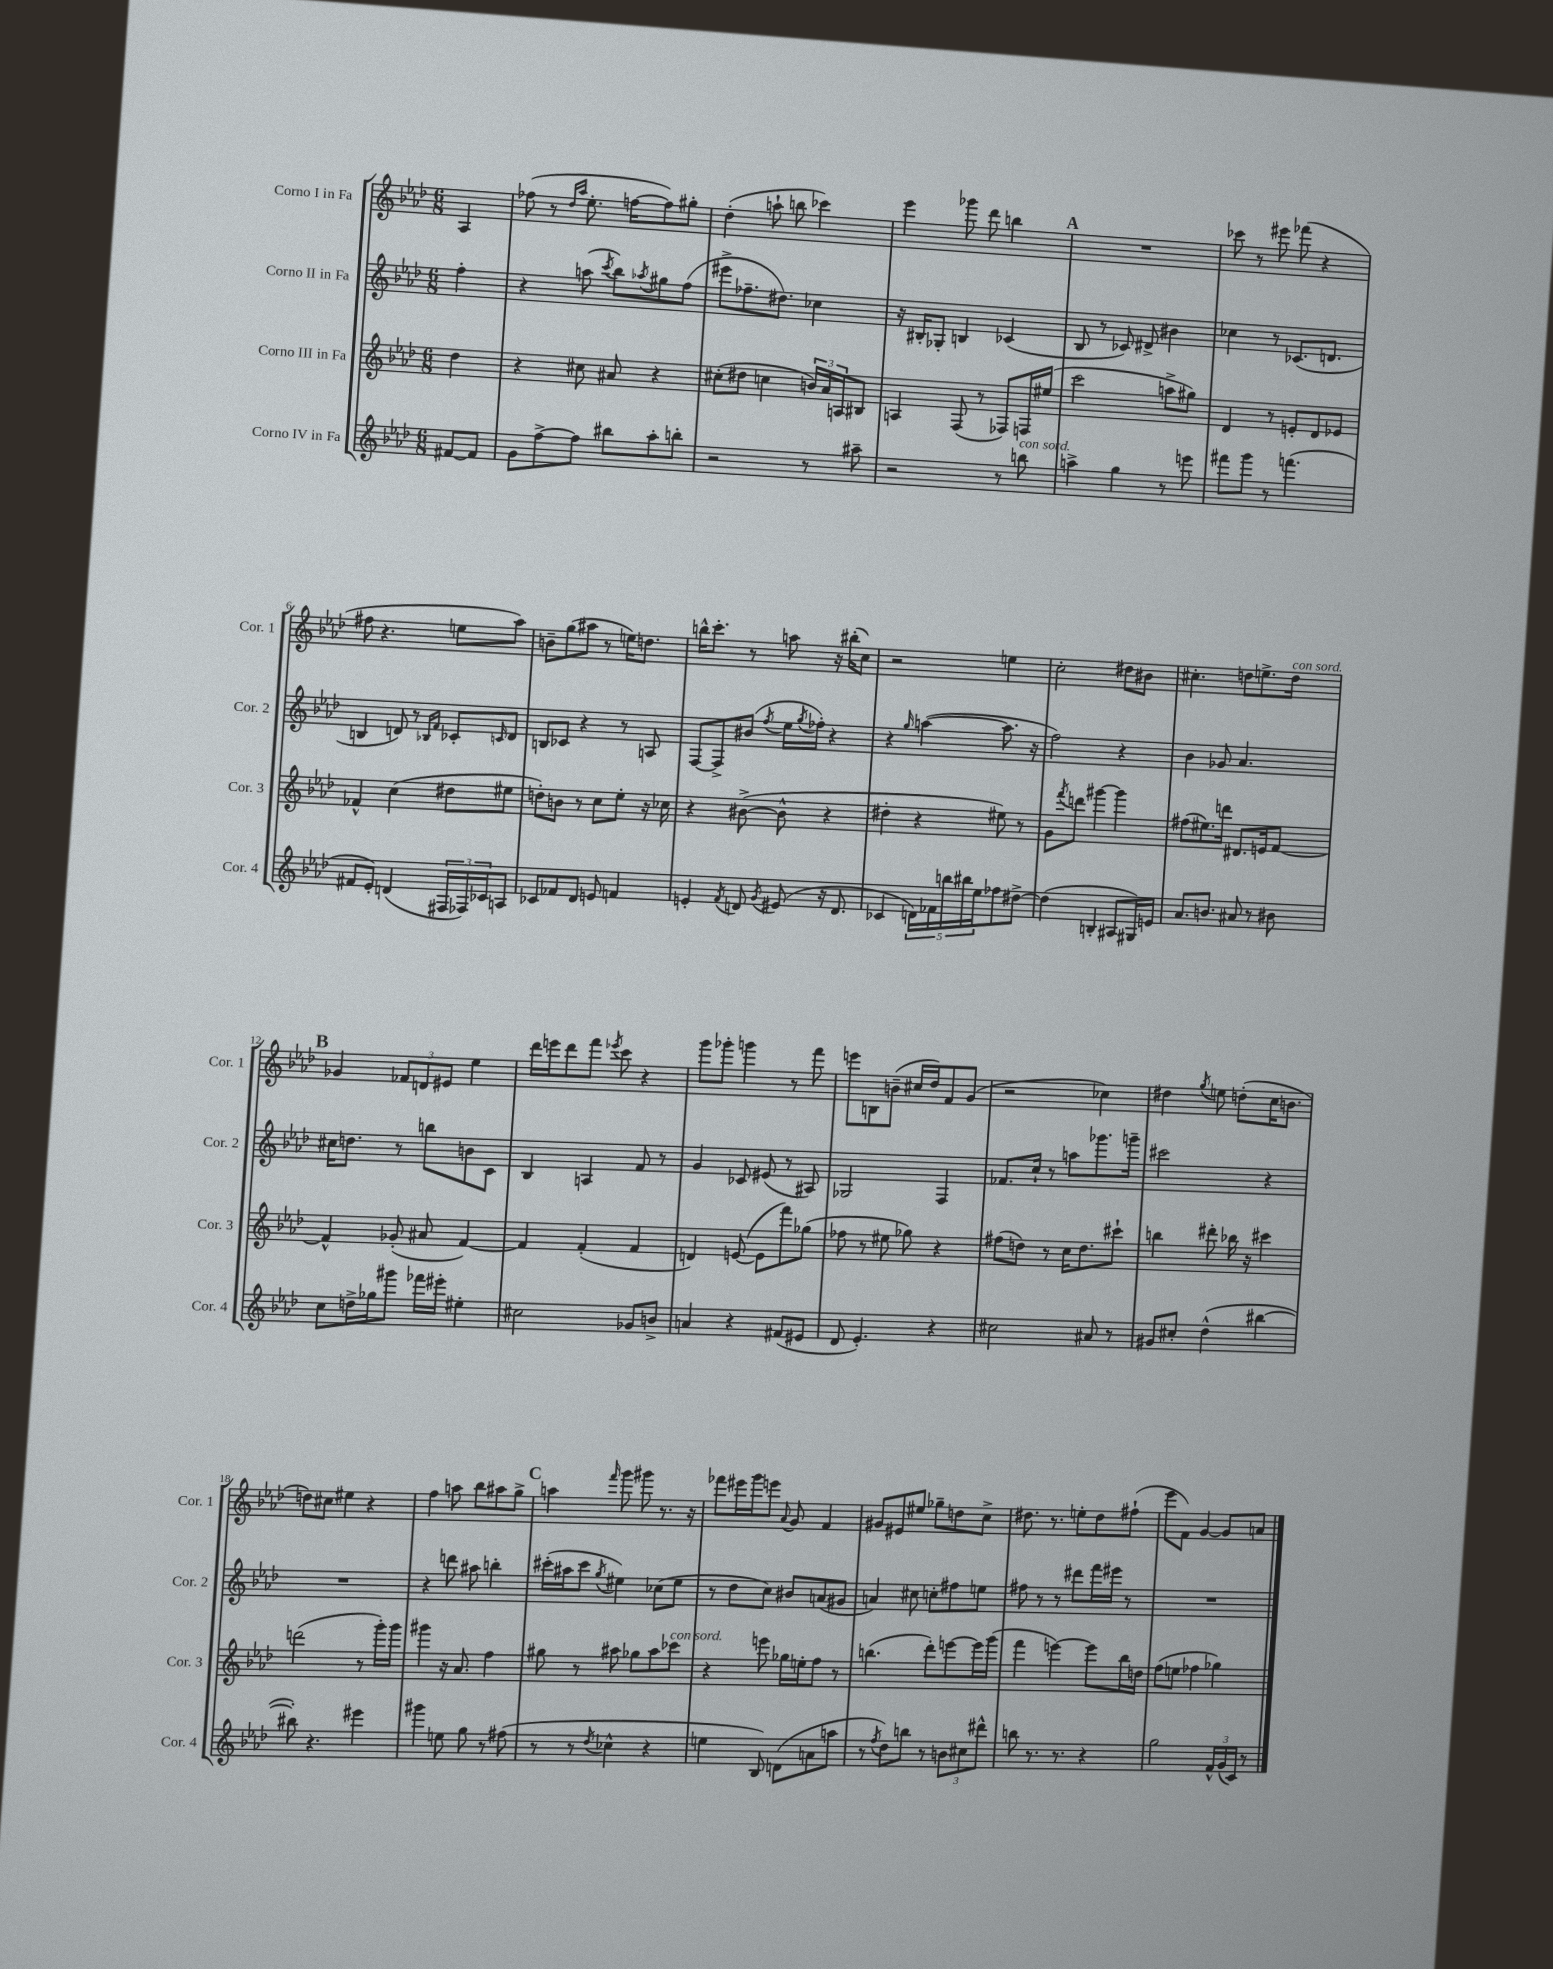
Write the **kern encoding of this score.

**kern	**kern	**kern	**kern
*staff4	*staff3	*staff2	*staff1
*clefG2	*clefG2	*clefG2	*clefG2
*k[b-e-a-d-]	*k[b-e-a-d-]	*k[b-e-a-d-]	*k[b-e-a-d-]
*M6/8	*M6/8	*M6/8	*M6/8
[8f#/L	4dd-\	4ff'\	4A-/
8f#/]J	.	.	.
=	=	=	=
8g\L	4r	4r	(8ff-\
[8ff^\	.	.	8r
.	.	.	16qqdd-/LL
.	.	.	16qqaa-/JJ
8ff\]J	8cc#\	(8aa\	8.ee-'\
.	.	8qccc/	.
8bb#\L	8a#/	8bb-\L)	.
.	.	.	[16ff\LK
.	.	8qaa-/	.
8aa-'\	4r	8gg#\	8ff\])
8bb'\J	.	(8ff\J	8gg#'\J
=	=	=	=
2r	(8cc#'\L	8eee#^\L	(4dd-'\
.	8dd#\J	8.ff-~\	.
.	4cc\	.	8aa`\
.	.	8.dd#\J)	.
.	.	.	8bb\
8r	24b/LL)	4cc-\	4ccc-\)
.	24a-/	.	.
.	24A/J	.	.
8aa#~\	8B#/J	.	.
=	=	=	=
2r	4A/	16r	4eee-\
.	.	16B#'/LK	.
.	.	8G-'/J	.
.	(8F/	4B/	8ggg-\
.	8r	.	8ddd-\
8r	8F-/L)	(4c-/	4bb\
8bb\	16F/L	.	.
.	(16ee#/JJ	.	.
=	=	=	=
4aa^\	2ccc\	8B-/	2.r
.	.	8r	.
4gg\	.	8c-/)	.
.	.	8d#^/	.
8r	8aa^\L	4b#\	.
8eee\	8gg#\J)	.	.
=	=	=	=
8fff#\L	4d-/	4cc-\	8ccc-\
8ggg\J	.	.	8r
8r	8r	8r	8eee#\
(4.fff\	8e'/L	(8.c-/L	(8fff-\
.	8d-/	.	4r
.	.	8.d/J	.
.	8e-/J	.	.
=	=	=	=
8f#/L	4f-^^/	4B/	8ff#\
8e-'/J)	.	.	4.r
(4d/	(4cc\	8d/)	.
.	.	8r	.
.	.	16qqB-/LL	.
.	.	16qqf/JJ	.
24F#/LL	8dd#\L	8c-'/L	8ee\L
24F-/)	.	.	.
24c-/J	.	.	.
.	.	16qqc/	.
8A/J	8ee#\J	8d/J	8aa-\J)
=	=	=	=
8c-/L	8dd'\L)	8B/L	8b~\L
8f-/	8b\J	8c-/J	(8gg\
8d-/J	8r	4r	8aa#\J
8e/	8cc\L	.	8r
4f/	8ee-'\J	8r	16ee\LK)
.	.	.	8.dd\J
.	16r	8A/	.
.	16cc-\	.	.
=	=	=	=
4e'/	4r	[8F/L	16bb^^\LK
.	.	.	8.ccc'\J
.	.	8F^/]	.
8qf/	.	.	.
8d/	([8b#^\	(8b#/J	8r
8qg/	.	8qff/	.
(8e#/	8b#^^\]	16ee-\LL	8aa\
.	.	8qgg/	.
.	.	16ff-'\JJ)	.
16r	4r	4r	16r
8.d/	.	.	(16bb#'\LK
.	.	.	8cc\J)
=	=	=	=
4c-/	4dd#'\	4r	2r
.	.	16qqgg/	.
20d\LL)	4r	([4aa\	.
20f-\	.	.	.
20bb\	.	.	.
20bb#\	.	.	.
20ee-\J	.	.	.
8ff-\	8ee#\)	8.aa\]	4ee\
[8dd#^\J	8r	.	.
.	.	16r	.
=	=	=	=
(4dd#\]	8g\L	2ff\)	2cc'\
.	8qfff/	.	.
.	8ddd\J	.	.
4B'/	[4ggg#\	.	.
8A#/L	4ggg#\]	4r	8dd#\L
16G#/L)	.	.	8b#\J
16e/JJ	.	.	.
=	=	=	=
8.a-/L	(8ff#\L	4b-\	4.cc#'\
.	8.ee#\)	.	.
8.b/J	.	.	.
.	.	8g-/	.
.	16ddd\Jk	.	.
8a#/	8.d#/L	4.a-/	8dd\L
8r	.	.	8.ee^\
.	16e/k	.	.
8b#\	[8f/J	.	.
.	.	.	16dd\Jk
=	=	=	=
8cc\L	4f^^/]	16cc#\LK	4g-/
.	.	8.dd\J	.
16dd^\L	.	.	.
16gg-\J	.	.	.
8ggg#\J	(8g-'/	8r	12f-/L
.	.	.	12d/
16fff-\LL	8a#/	8bb\L	.
.	.	.	12e#/J
16eee#'\JJ	.	.	.
4ee#'\	[4f/)	8b\	4ee-\
.	.	8c\J	.
=	=	=	=
2cc#\	4f/]	4B-/	16ddd-\LL
.	.	.	16eee\J
.	.	.	8ddd-\
.	(4f'/	4A/	8fff\J
.	.	.	8qeee-/
.	.	.	8ccc\
8g-/L	4f/	8f/	4r
8b^/J	.	8r	.
=	=	=	=
4a/	4d/)	4g/	8ggg\L
.	.	.	8ggg-'\J
4r	([8e/	8c-/	4ggg\
.	8e\]L	(8e#/	.
(8f#/L	8fff\)	8r	8r
8e#/J	(8gg-\J	8A#/)	8fff\
=	=	=	=
8d-/	8ff-\	2G-/	8eee\L
4.e-'/)	8r	.	8B\
.	8ee#\	.	(8b~\J
.	8gg-\)	.	16cc#/LL
.	.	.	16dd-/J)
4r	4r	4F/	8f/
.	.	.	(8g/J
=	=	=	=
2cc#\	(8ff#\L	8.f-/L	2r
.	8dd\J)	.	.
.	.	16cc`/Jk	.
.	8r	8r	.
.	16cc\LK	8aa\L	.
.	8.dd\	.	.
8a#/	.	8.ggg-\	4cc-\)
8r	8ccc#`\J	.	.
.	.	16ggg~\Jk	.
=	=	=	=
8g#/L	4bb\	2ccc#\	4dd#\
8cc#'/J	.	.	.
.	.	.	8qgg/
(4dd-^^\	8ddd#'\	.	8ee\
.	16bb-\	.	(8dd'\L
.	16r	.	.
[4bb#\	4ccc#\	4r	16cc\K
.	.	.	8.b\J
=	=	=	=
8bb#'\])	(2ddd\	2.r	8dd\L)
4.r	.	.	8cc#\J
.	.	.	4ee#\
4eee#\	8r	.	4r
.	16ggg'\LL)	.	.
.	16ggg\JJ	.	.
=	=	=	=
4ggg#\	4ggg#\	4r	4ff\
8ee\	16r	8ddd\	8aa\
.	8.a-/	.	.
8gg\	.	8aa#\	8bb-\L
8r	4ff\	4bb'\	8aa#\
(8ff#\	.	.	8gg^\J
=	=	=	=
8r	8gg#\	(16ccc#'\LL	4aa\
.	.	16aa#\J	.
8r	8r	8ccc#\J	.
8qdd-/	.	8qgg/	16qqfff/
4cc-^^\	8aa#\	4ee#\)	8ggg\
.	8gg-\L	.	8ggg#\
4r	8aa#\	(8cc-\L	8.r
.	8ccc-\J	8ee#\J	.
.	.	.	16r
=	=	=	=
4ee\	4r	8r	8fff-\L
.	.	8dd-\L	16eee#\L
.	.	.	16ggg\J
8B-/)	8eee\	8cc\J)	8eee\J
.	.	.	8qqa-/
(8d\L	16gg-\LL	8b#/L	8g/
.	16ee'\J	.	.
8a\	8ff\J	(8a/	4f/
8aa\J	8r	8g#/J	.
=	=	=	=
8r	(4.bb\	4a/)	8g#/L
8qff/	.	.	.
8dd-\L)	.	.	8e#/
8bb\J	.	8cc#\	8ee#/J
8r	8ddd-'\L)	8cc'\L	8gg-~\L
12b\L	[8eee\	8ff#\	8dd\
12cc#\	.	.	.
.	16eee\]L	8ee\J	8cc^\J
12ddd#^^\J	.	.	.
.	(16ggg\JJ	.	.
=	=	=	=
8bb\	4fff\	8ff#\	8.dd#\
8.r	.	8r	.
.	.	.	8.r
.	[4eee\)	8r	.
8.r	.	.	.
.	.	8ddd#\L	8ee'\L
4r	8eee\]L	16fff\L	8dd#\
.	.	16eee#\JJ	.
.	16bb-\L	8r	(8ff#`\J
.	16dd\JJ	.	.
=	=	=	=
2gg\	(8ff\L	2.r	8eee-\L
.	8ee\J	.	8f\J)
.	4ff-\	.	[4g/
24f^^/LL	4gg-\)	.	8g/]L
(24g/	.	.	.
24c/JJ)	.	.	.
8r	.	.	8a/J
==	==	==	==
*-	*-	*-	*-
